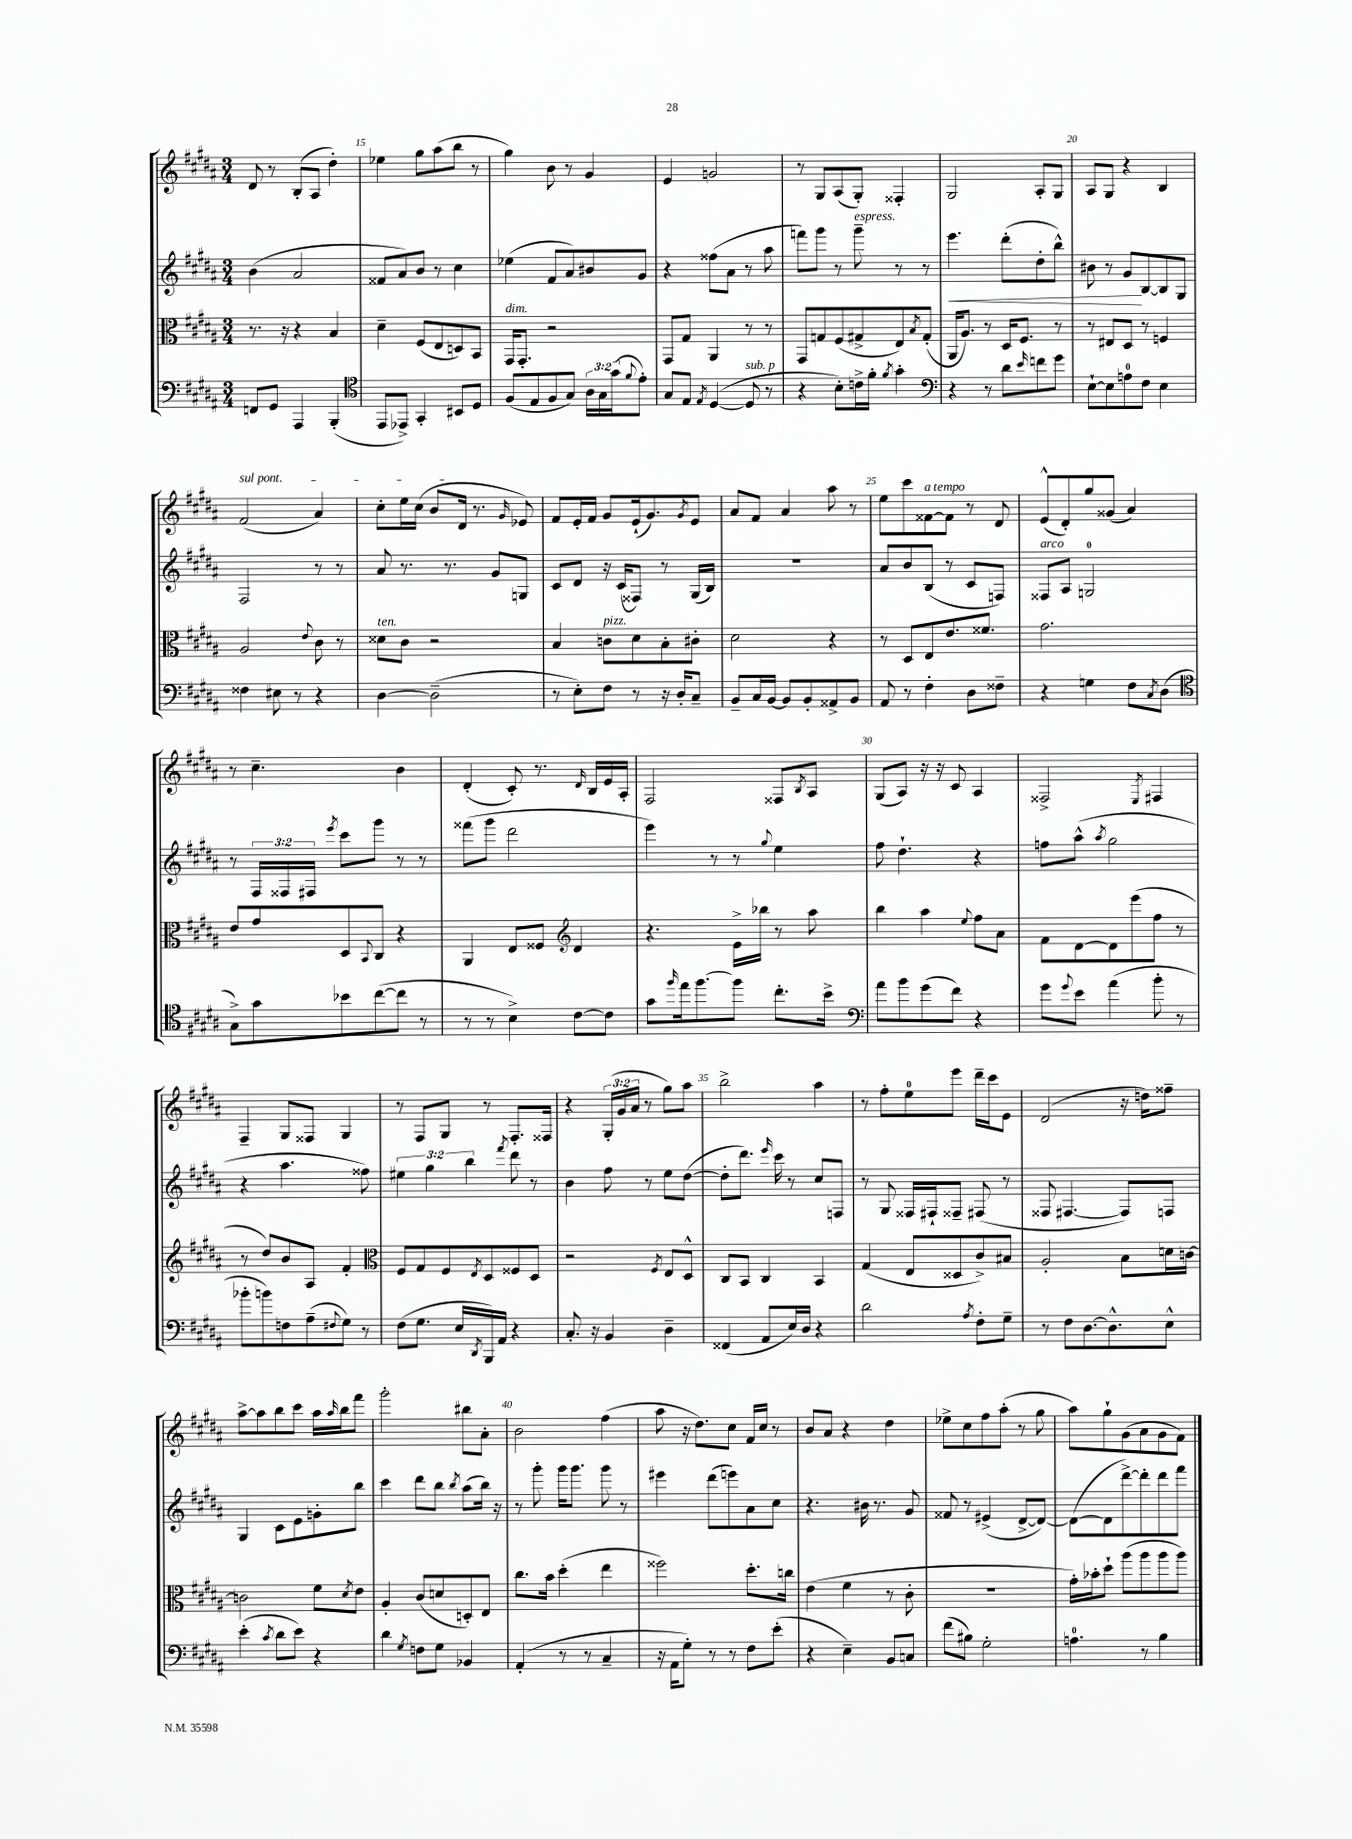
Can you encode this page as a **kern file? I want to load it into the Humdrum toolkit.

**kern	**kern	**kern	**kern
*staff4	*staff3	*staff2	*staff1
*clefF4	*clefC3	*clefG2	*clefG2
*k[f#c#g#d#a#]	*k[f#c#g#d#a#]	*k[f#c#g#d#a#]	*k[f#c#g#d#a#]
*M3/4	*M3/4	*M3/4	*M3/4
8FF/L	8.r	(4b\	8d#/
8GG#/J	.	.	8r
.	16r	.	.
4AAA#/	4r	2a#/	(8B'/L
.	.	.	8A#/J
(4BBB'/	4B/	.	4dd#'\)
=	=	=	=
*clefC4	*	*	*
8EE/L	4d#~\	8f##/L	4ee-\
8EE-^/J)	.	8a#/)	.
4GG#'/	(8F#/L	8b/J	8gg#\L
.	8E/	8r	(8aa#\
8BB#/L	8D/)	4cc#\	8bb\J
8D#/J	8BB/J	.	8r
=	=	=	=
(8F#/L	16GG#/LK	(4ee-\	4gg#\)
.	8.GG#'/J	.	.
8E/	.	.	.
8F#/	2r	8f#/L	8b\
8G#/J)	.	8a#/)	8r
24A#\LL	.	8b#/	4g#/
24G#\	.	.	.
(24g#\J	.	.	.
8qqf#/	.	.	.
8e'\J)	.	8g#/J	.
=	=	=	=
8G#/L	8GG#/L	4r	4e/
8E/J	8G#/J	.	.
8qE/	.	.	.
([4D#/	4AA#/	(8ff##\L	2g/
.	.	8a#\J	.
8D#/]	8r	8r	.
8r	8r	8aa#\	.
=	=	=	=
4r	8GG#/L	8fff\L)	8r
.	8G/	8ggg#\J	8G#/L
8B'\L)	(8F#/	8r	(8A#/
16c^\L	8G#^/	8ggg#~\	8G#'/J)
16f#'\JJ	.	.	.
8qf#/	.	.	.
4g#'\	8E/)	8r	4F##'/
.	8qB/	.	.
.	(8G#'/J	8r	.
=	=	=	=
*clefF4	*	*	*
4r	16AA#/LK	4.eee\	2G#/
.	8.A#/J)	.	.
8r	8r	.	.
8d#\L	16D#/LK	(8ddd#'\L	.
.	8.F#/J	.	.
16qqe/	.	.	.
8f\	.	8dd#'\	8A#'/L
8g#\J	8r	8bb^^\J)	8G#/J
=	=	=	=
[8E`\L	8r	8b#\	8A#/L
8E\]	8E#/L	8r	8G#/J
8A\	8D#/J	8g#/L	4r
8F#\J	8r	[8B/	.
4E\	4F/	8B/]	4B/
.	.	8G#/J	.
=	=	=	=
4F##\	2A#/	2F#/	(2f#/
8E#\	.	.	.
8r	.	.	.
.	8qqe/	.	.
4r	8c#\	8r	4a#/)
.	8r	8r	.
=	=	=	=
[4D#\	8d##\L	8a#/	8cc#'\L
.	8c#\J	8.r	16ee\L
.	.	.	(16cc#\JJ
(2D#~\]	2r	.	8b/L
.	.	8.r	.
.	.	.	16d#/Jk
.	.	.	8.r
.	.	8g#/L	.
.	.	.	16qqg#/
.	.	8G/J	8e-/)
=	=	=	=
8r	4B/	8c#/L	8f#/L
8E'\L)	.	8d#/J	16e'/L
.	.	.	16f#/JJ
8F#\J	8c\L	16r	8g#/L
.	.	(16c#/LK	.
8r	8d#\	8F##/J)	(16e`/k
.	.	.	8.g#/)
16r	8B'\	8r	.
16D#'/LK	.	.	.
.	.	.	8qg#/
8C#~/J	8c#'\J	(16G#/LL	8e/J
.	.	16B/JJ)	.
=	=	=	=
8BB~/L	2d#\	2.r	8a#/L
16C#/L	.	.	8f#/J
[16BB/JJ	.	.	.
8BB/]L	.	.	4a#/
8BB'/	.	.	.
8AA##^/	4r	.	8aa#\
8BB/J	.	.	8r
=	=	=	=
8AA#/	8r	8a#/L	8ee\L
8r	8D#/L	8b/	8ccc#\
4F#'\	8E/	(8B/J	[8f##\
.	8.e/	8r	8f##\]J
8D#\L	.	8c#/L	8r
.	8.f##/J	.	.
8F##~\J	.	8F/J)	8d#/
=	=	=	=
4r	2.g#\	8F##/L	(8e^^/L
.	.	8A#/J	8d#'/)
4G\	.	2G/	8gg#/
.	.	.	(8g##/J
8F#\L	.	.	4a#/)
8qC#/	.	.	.
(8D#\J	.	.	.
=	=	=	=
*clefC4	*	*	*
8G#^\L)	8e/L	8r	8r
8g#\	8g#/	24F#/LL	4.cc#~\
.	.	24F##/	.
.	.	24F#/JJ	.
.	.	8qeee/	.
8b-\	8D#/	8ccc#\L	.
.	8qqBB/	.	.
([8cc#\	8C#/J	8ggg#\J	.
8cc#\]J	4r	8r	4b\
8r	.	8r	.
=	=	=	=
8r	4AA#/	(8fff##\L	(4d#'/
8r	.	8ggg#\J	.
4B^\)	8E/L	2ddd#\	8c#'/)
.	8F##/J	.	8.r
*	*clefG2	*	*
[8c#\L	4d#/	.	.
.	.	.	16qqd#/
.	.	.	16B/LL
8c#\]J	.	.	16e/
.	.	.	16A#'/JJ
=	=	=	=
8g#\L	4.r	4eee\)	2F#/
16qqff#/	.	.	.
16ee\k	.	.	.
[8.ff#\	.	.	.
.	.	8r	.
8ff#\]J	16e^\LL	8r	.
.	16bb-\JJ	.	.
.	.	8qqgg#/	.
8.cc#'\L	8r	4ee\	8F##/L
.	.	.	8qB/
.	8aa#\	.	8A#/J
16b^\Jk	.	.	.
=	=	=	=
*clefF4	*	*	*
8a#\L	4bb\	8ff#\	(8G#/L
8b\	.	4.dd#`\	8A#/J)
(8g#\	4aa#\	.	16r
.	.	.	16r
8f#\J)	.	.	8c#/
.	8qqee/	.	.
4r	8ff#\L	4r	4A#/
.	8a#\J	.	.
=	=	=	=
8g#\L	8f#\L	8ff\L	2F##^/
8qqg#/	.	.	.
8e\J	[8d#\	(8aa#^^\J	.
.	.	8qaa#/	.
(4a#\	8d#\]	2gg#\	.
.	(8eee\	.	.
.	.	.	8qE/
8b'\	8ff#\J	.	4F#/
8r	8r	.	.
=	=	=	=
8b-'\L	8r	4r	4F#~/
8b\)	8dd#/L)	.	.
8F\	8b/	4.aa#\	8G#/L
(8A#~\	8A#/J	.	8F##/J
8qqF#/	.	.	.
8G#\J)	4f#'/	.	4G#/
8r	.	8ff##\)	.
=	=	=	=
*	*clefC3	*	*
(8F#\L	8F#/L	6ee#\	8r
8.G#\J	8G#/	.	8F#/L
.	.	6gg#\	.
.	8F#/	.	8G#/J
16E/LL	.	.	.
.	.	6bb\	.
8qDD#/	8qE/	.	.
16BBB/)	8D#/	.	8r
16AA#/JJ	.	.	.
.	.	8qfff#/	.
4r	8F##/	8ddd#\	8.F#'/L
.	8D#/J	8r	.
.	.	.	16F##/Jk
=	=	=	=
8.C#'/	2r	4b\	4r
16r	.	.	.
4BB/	.	8ff#\	(24G#'/LL
.	.	.	24g#/
.	.	.	24a#/JJ
.	.	8r	8r
.	8qF#/	.	.
4D#~\	8E/L	8ee\L	8gg#\L)
.	8D#^^/J	([8dd#\J	8aa#\J
=	=	=	=
(4FF##/	8C#/L	8dd#'\]L	2bb^\
.	8BB/J	8.ddd#\J)	.
8AA#/L	4C#/	.	.
.	.	16qqeee/	.
.	.	16ccc#\	.
16E/L)	.	8r	.
16D#/JJ	.	.	.
4r	4BB/	8cc#/L	4aa#\
.	.	8F/J	.
=	=	=	=
2d#\	(4G#/	8r	8r
.	.	8G#/	8ff#'\L
.	8E/L	16F##/LL	8ee\
.	.	16F#`/J	.
.	8D##/	8F##~/J	8eee\J
8qA#/	.	.	.
8F#'\L	8c#^/)	(8F#/	16ddd#~\LL
.	.	.	16ccc#\J
8G#~\J	8B#/J	8r	8e\J
=	=	=	=
8r	2A#'/	8F##/	(2d#/
8F#\L	.	[4.F#/	.
[8.D#\	.	.	.
8.D#^^\]	.	.	.
.	8B\L	8F#/]L)	16r
.	.	.	16dd\LK)
8E^^\J	16d\L	8F/J	8ff##~\J
.	[16c\JJ	.	.
=	=	=	=
(4e'\	2c\]	4G#/	[8aa#^\L
.	.	.	8aa#\]
8qc#/	.	.	.
8d#\L	.	8c#\L	8bb\
8e\J)	.	8e\	8ccc#\J
4r	8f#\L	8g'\	16aa#\LL
.	.	.	16qqaa#/
.	.	.	16bb\J
.	8qd#/	.	.
.	8e\J	8bb\J	8fff#\J
=	=	=	=
4d#\	4A#'/	4ccc#\	2ggg#'\
8qG#/	.	.	.
8F\L	(8c#/L	8ddd#\L	.
8G#\J	8d/	8bb\J	.
.	.	8qbb/	.
4BB-/	8D'/)	(8aa#\L	8bb#\L
.	8E/J	16bb\Jk)	8a#'\J
.	.	16r	.
=	=	=	=
(4AA#'/	8.cc#\L	8r	2b\
.	.	8ggg#'\	.
.	16b\Jk	.	.
8r	(4dd#'\	16ggg#\LK	.
.	.	8.ggg#\J	.
8r	.	.	.
4C#~/	4ee\	8ggg#\	(4ff#\
.	.	8r	.
=	=	=	=
16r	2ff##\)	4eee#\	8aa#\
16AA#\LK	.	.	.
8G#'\J)	.	.	16r
.	.	.	8.dd#\L)
8r	.	(8ddd#\L	.
8r	.	8eee\)	8cc#\J
8F#\L	8.dd#'\L	8a#\	16f#/LL
.	.	.	16cc#/JJ
(8e'\J	.	8cc#\J	8r
.	16cc\Jk	.	.
=	=	=	=
4r	(4e\	4.r	8b/L
.	.	.	8a#/J
4E~\)	4f#\	.	4r
.	.	16b#\	.
.	.	8.r	.
8BB/L	8r	.	4dd#\
8C/J	8c#'\	8g#/	.
=	=	=	=
(8f#\L	2.r	8f##/	8ee-^\L
8B#\J)	.	8r	8cc#\
2G#'\	.	(4e#^/	8ff#\
.	.	.	(8aa#'\J
.	.	[8d#^/L	8r
.	.	8d#/_J)	8gg#\
=	=	=	=
4.A\	16g#'\LL)	(8d#\_L	8aa#\L)
.	16b-'\J	.	.
.	8dd#`\J	8d#\]	8gg#`\
.	(8aa#\L	[8ddd#^\)	(8g#\
8r	8aa#\	8ddd#'\]	8a#\
4B\	8aa#\	8ddd#\	8g#\
.	8aa#\J)	8fff#\J	8f#\J)
==	==	==	==
*-	*-	*-	*-
